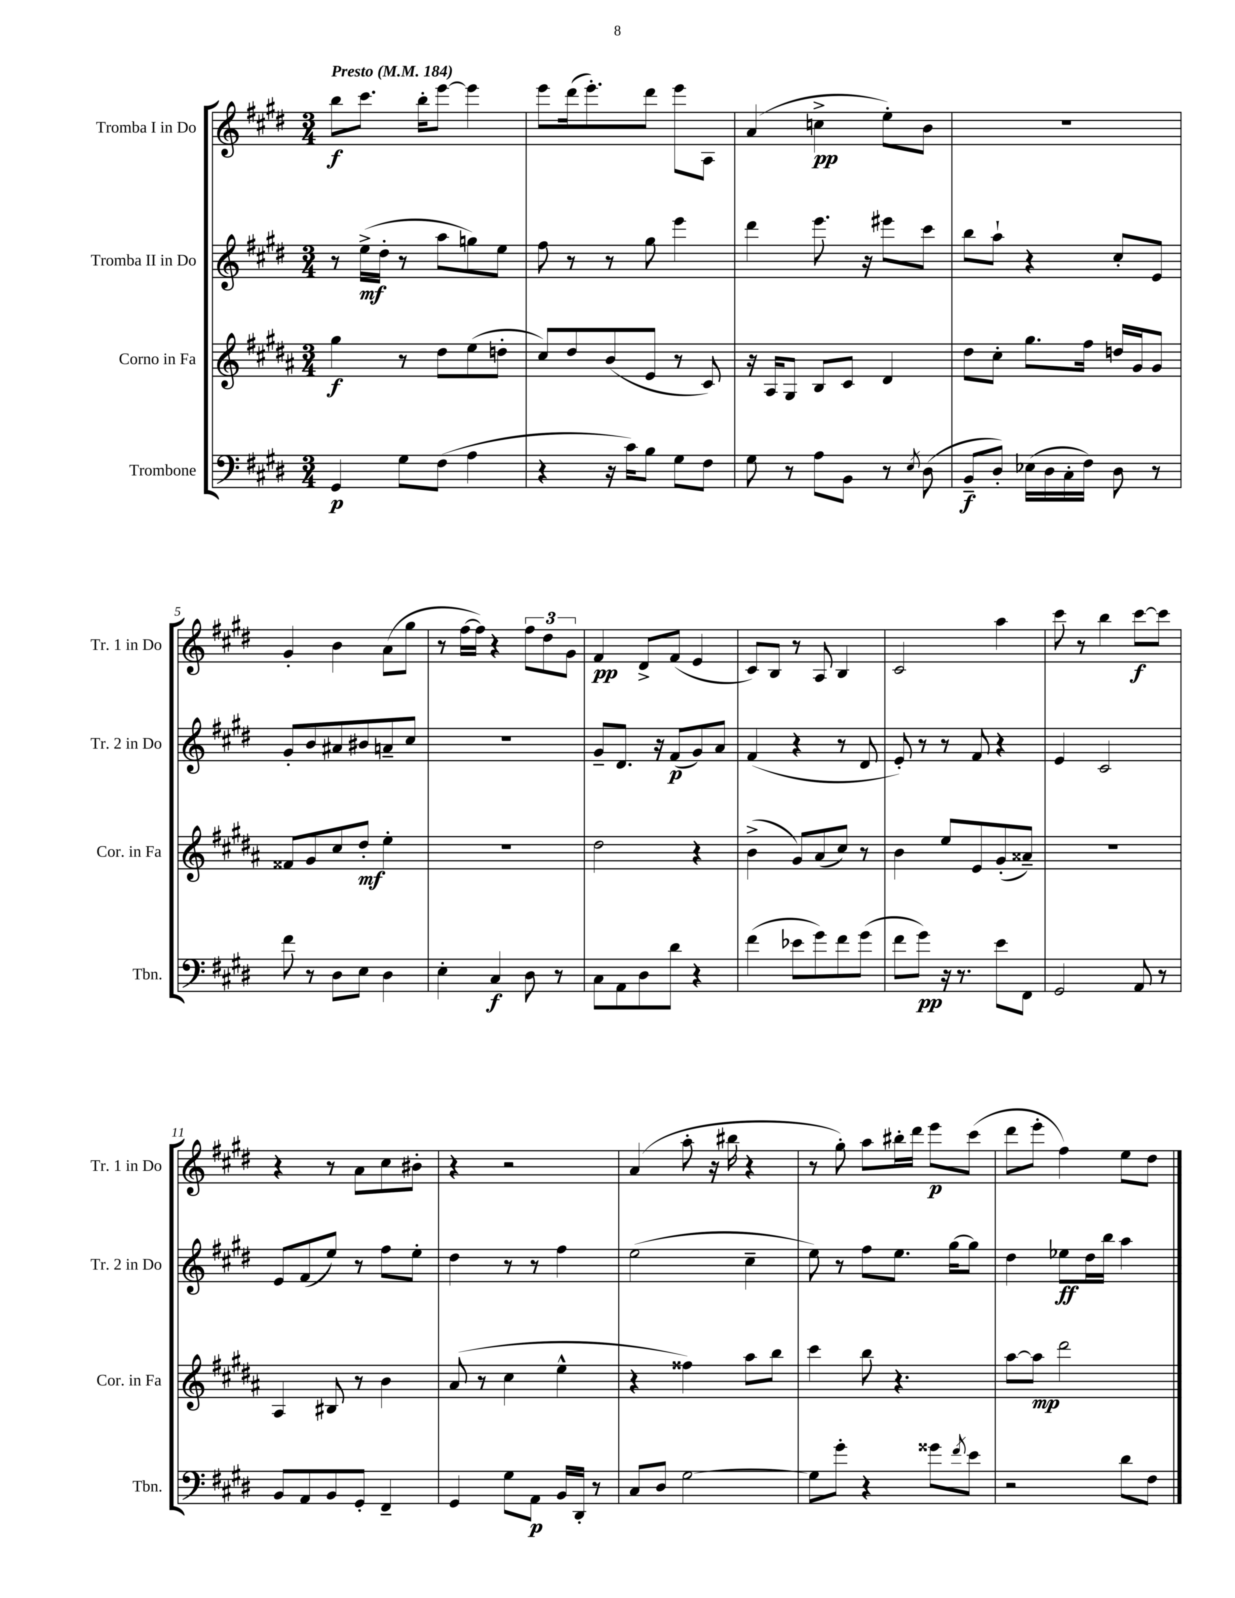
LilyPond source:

<<
\new StaffGroup <<
\new Staff = "s0" \with { instrumentName = "Tromba I in Do" shortInstrumentName = "Tr. 1 in Do" } {
    \clef treble \key e \major \numericTimeSignature \time 3/4 \tempo "Presto" 4 = 184
    b''8\f cis'''8. b''16-. e'''8~ e'''4 |
    e'''8 dis'''16( e'''8.-.) dis'''8 e'''8 a8 |
    a'4( c''4->\pp e''8-.) b'8 |
    R2. |
    gis'4-. b'4 a'8( gis''8 |
    r8 fis''16~ fis''16) r4 \tuplet 3/2 { fis''8 dis''8 gis'8 } |
    fis'4\pp dis'8-> fis'8( e'4 |
    cis'8) b8 r8 a8 b4 |
    cis'2 a''4 |
    cis'''8 r8 b''4 cis'''8~\f cis'''8 |
    r4 r8 a'8 cis''8 bis'8-. |
    r4 r2 |
    a'4( a''8-. r16 bis''16 r4 |
    r8 gis''8-.) a''8 bis''16-. dis'''16 e'''8\p cis'''8( |
    dis'''8 e'''8-. fis''4) e''8 dis''8 \bar "|." |
}
\new Staff = "s1" \with { instrumentName = "Tromba II in Do" shortInstrumentName = "Tr. 2 in Do" } {
    \clef treble \key e \major \numericTimeSignature \time 3/4
    r8 e''16->\mf( dis''16-. r8 a''8 g''8) e''8 |
    fis''8 r8 r8 gis''8 e'''4 |
    dis'''4 e'''8. r16 eis'''8 cis'''8 |
    b''8 a''8-! r4 cis''8-. e'8 |
    gis'8-. b'8 ais'8 bis'8 a'8-- cis''8 |
    R2. |
    gis'8-- dis'8. r16 fis'8\p( gis'8) a'8 |
    fis'4( r4 r8 dis'8 |
    e'8-.) r8 r8 fis'8 r4 |
    e'4 cis'2 |
    e'8 fis'8( e''8) r8 fis''8 e''8-. |
    dis''4 r8 r8 fis''4 |
    e''2( cis''4-- |
    e''8) r8 fis''8 e''8. gis''16~ gis''8 |
    dis''4 ees''8\ff dis''16 b''16 a''4 \bar "|." |
}
\new Staff = "s2" \with { instrumentName = "Corno in Fa" shortInstrumentName = "Cor. in Fa" } {
    \clef treble \key b \major \numericTimeSignature \time 3/4
    gis''4\f r8 dis''8 e''8( d''8-. |
    cis''8) dis''8 b'8( e'8 r8 cis'8) |
    r16 ais16 gis8 b8 cis'8 dis'4 |
    dis''8 cis''8-. gis''8. fis''16 d''16 gis'16 gis'8 |
    fisis'8 gis'8 cis''8 dis''8-.\mf e''4-. |
    r2. |
    dis''2 r4 |
    b'4->( gis'8) ais'8( cis''8) r8 |
    b'4 e''8 e'8 gis'8-.( aisis'8--) |
    R2. |
    ais4 bis8 r8 b'4 |
    ais'8( r8 cis''4 e''4-^ |
    r4 fisis''4) ais''8 b''8 |
    cis'''4 b''8 r4. |
    ais''8~ ais''8\mp dis'''2 \bar "|." |
}
\new Staff = "s3" \with { instrumentName = "Trombone" shortInstrumentName = "Tbn." } {
    \clef bass \key e \major \numericTimeSignature \time 3/4
    gis,4\p gis8 fis8( a4 |
    r4 r16 cis'16) b8 gis8 fis8 |
    gis8 r8 a8 b,8 r8 \acciaccatura { e8 } dis8( |
    b,8--\f dis8-.) ees16( dis16 cis16-. fis16) dis8 r8 |
    fis'8 r8 dis8 e8 dis4 |
    e4-. cis4\f dis8 r8 |
    cis8 a,8 dis8 dis'8 r4 |
    fis'4( ees'8 gis'8) fis'8 gis'8( |
    fis'8 gis'8\pp) r16 r8. e'8 fis,8 |
    gis,2 a,8 r8 |
    b,8 a,8 b,8 gis,8-. fis,4-- |
    gis,4 gis8 a,8\p b,16 dis,16-. r8 |
    cis8 dis8 gis2~ |
    gis8 gis'8-. r4 gisis'8 \acciaccatura { fis'8 } e'8 |
    r2 dis'8 fis8 \bar "|." |
}
>>
>>
